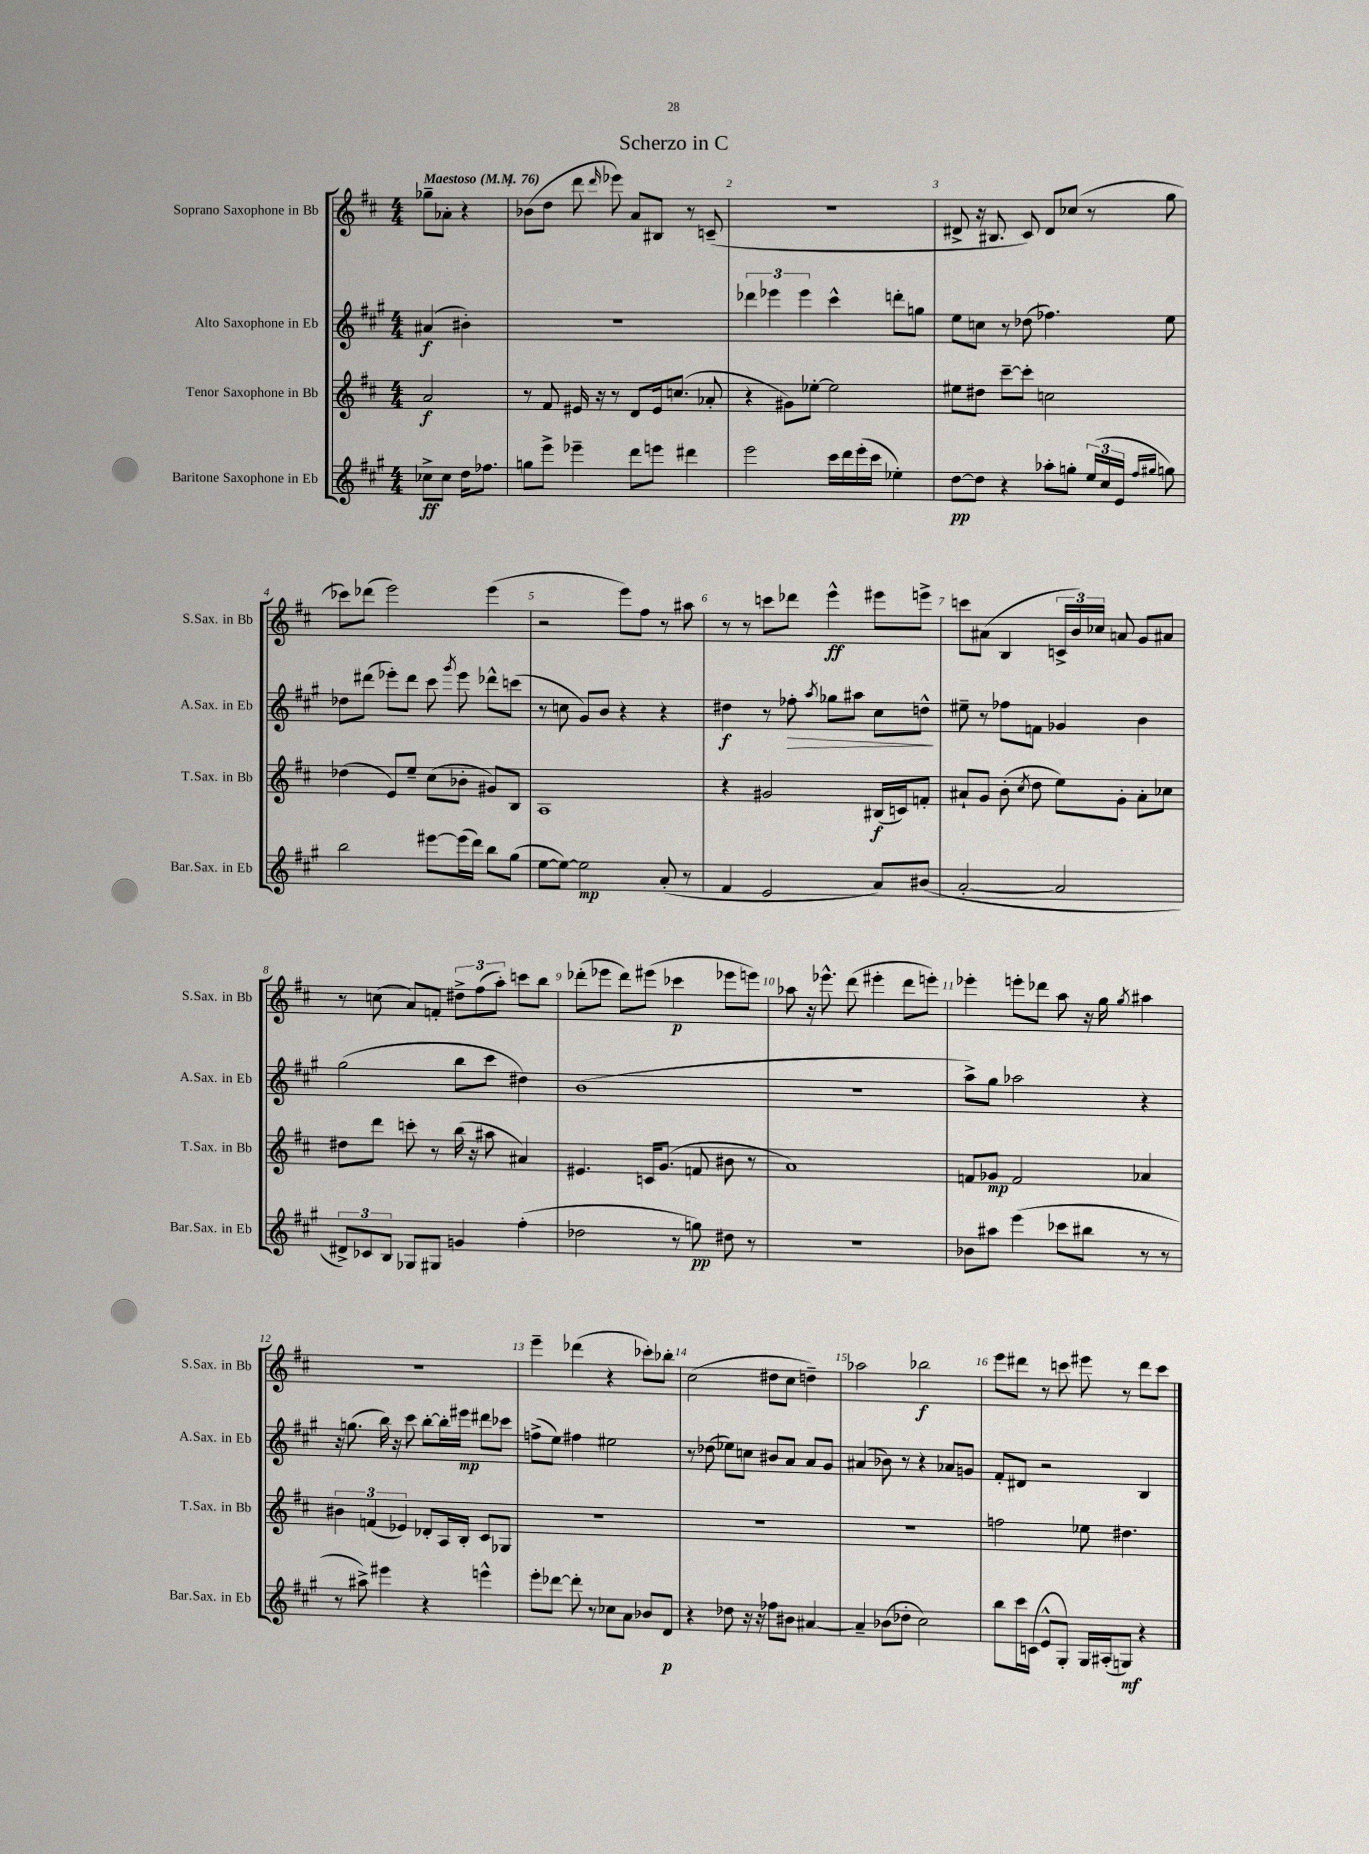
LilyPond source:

\header { title = "Scherzo in C" }
<<
\new StaffGroup <<
\new Staff = "s0" \with { instrumentName = "Soprano Saxophone in Bb" shortInstrumentName = "S.Sax. in Bb" } {
    \clef treble \key d \major \numericTimeSignature \time 4/4 \partial 2 \tempo "Maestoso" 4 = 76
    \autoBeamOff ges''8[-- aes'8]-. r4 |
    bes'8[( d''8] d'''8 \grace { d'''16 } ees'''8) a'8[ bis8] r8 c'8--( |
    R1 |
    dis'8-> r16 bis8. cis'8) dis'8[ ces''8]( r8 g''8 |
    ces'''8[) des'''8]( e'''2) e'''4( |
    r2 e'''8[) fis''8] r8 ais''8 |
    r8 r8 c'''8[ des'''8] e'''4-^\ff eis'''8[ e'''8]-> |
    c'''8[ ais'8]( b4 \tuplet 3/2 { c'16[-> b'16) ces''16] } a'8 g'8[ ais'8] |
    r8 c''8( a'8[) f'8]-. \tuplet 3/2 { dis''8[-> fis''8( a''8]-.) } c'''8[ b''8] |
    des'''8[-.( ees'''8] des'''8[) eis'''8]( ces'''4\p ees'''8[ e'''8]) |
    aes''8 r16 ees'''8.-^ d'''8( eis'''4-. d'''8[ e'''8]-.) |
    ees'''4-. e'''8[-. des'''8] a''8 r16 g''16 \acciaccatura { g''8 } ais''4 |
    R1 |
    e'''4-- des'''4( r4 ces'''8[-.) bes''8]-. |
    cis''2( dis''8[ cis''8] d''4--) |
    aes''2 bes''2\f |
    e'''8[ dis'''8] r8 c'''8 eis'''8 r8 dis'''8[ c'''8] \bar "|." |
}
\new Staff = "s1" \with { instrumentName = "Alto Saxophone in Eb" shortInstrumentName = "A.Sax. in Eb" } {
    \clef treble \key a \major \numericTimeSignature \time 4/4 \partial 2
    \autoBeamOff ais'4\f( bis'4-.) |
    r1 |
    \tuplet 3/2 { des'''4 ees'''4 ees'''4 } cis'''4-^ d'''8[-. g''8] |
    e''8[ c''8] r8 des''8( fes''4.) e''8 |
    des''8[ dis'''8]( ees'''8[-.) dis'''8] cis'''8 \acciaccatura { gis'''8 } ees'''8 des'''8[-^ c'''8]( |
    r8 c''8 gis'8[) b'8] r4 r4 |
    dis''4\f r8 fes''8-.\> \acciaccatura { a''8 } ges''8[ ais''8] cis''8[ d''8]-^\! |
    eis''8-- r8 fes''8[ f'8] ges'4 b'4 |
    gis''2( b''8[ cis'''8] dis''4) |
    b'1( |
    R1 |
    a''8[->) gis''8] aes''2 r4 |
    r16 g''8.( b''16) r16 cis'''8 b''8[~-. b''16-. eis'''16]\mp dis'''8[ ces'''8] |
    f''8[->( e''8]) fis''4 eis''2 |
    r8 des''8( ees''8[) c''8] bis'8[ a'8] a'8[ gis'8] |
    ais'4( bes'8) r8 r4 aes'8[ g'8] |
    fis'8[-. dis'8] r2 b4 \bar "|." |
}
\new Staff = "s2" \with { instrumentName = "Tenor Saxophone in Bb" shortInstrumentName = "T.Sax. in Bb" } {
    \clef treble \key d \major \numericTimeSignature \time 4/4 \partial 2
    \autoBeamOff a'2\f |
    r8 fis'8 eis'16 r16 r8 d'8[ eis'16 c''8.]( aes'8-. |
    r4 gis'8[) ees''8]~-. ees''2 |
    eis''8[ dis''8] cis'''8[~-- cis'''8]-. c''2 |
    des''4( e'8[) e''8]-- cis''8[( bes'8]-. gis'8[) b8] |
    a1 |
    r4 gis'2 bis16[\f( c'16) f'8]-. |
    ais'8[-! g'8] b'8-.( \acciaccatura { cis''8 } d''8 e''8[) g'8]-. ais'8[-. ces''8] |
    dis''8[ d'''8] c'''8-. r8 b''16( r16 ais''8 ais'4) |
    eis'4. c'16[ g'8.]( f'8 bis'8 r8 |
    a'1) |
    f'8[ ges'8]\mp f'2 aes'4 |
    \tuplet 3/2 { bis'4 f'4( ees'4) } des'8[-. a16 b16]-. cis'8[ ges8] |
    R1 |
    R1 |
    R1 |
    f''2 ees''8 dis''4. \bar "|." |
}
\new Staff = "s3" \with { instrumentName = "Baritone Saxophone in Eb" shortInstrumentName = "Bar.Sax. in Eb" } {
    \clef treble \key a \major \numericTimeSignature \time 4/4 \partial 2
    \autoBeamOff ces''8[->\ff ces''8] d''16[ fes''8.] |
    g''8[ e'''8]-> ees'''4-- d'''8[ e'''8] dis'''4 |
    e'''2 cis'''16[ d'''16 e'''16-.( cis'''16] ees''4-.) |
    d''8[~\pp d''8] r4 aes''8[-. g''8]-. \tuplet 3/2 { e''16[( cis''16 e'16] } \grace { fis''16[ gis''16] } g''8) |
    b''2 eis'''8[~ eis'''16( d'''16]) b''8[ gis''8]( |
    e''8[~ e''8]~) e''2\mp a'8-.( r8 |
    fis'4 e'2 a'8[) bis'8]( |
    a'2~-. a'2 |
    \tuplet 3/2 { dis'8[->) ces'8 b8] } ges8[ gis8] g'4 fis''4-.( |
    des''2 r8 g''8\pp) dis''8 r8 |
    R1 |
    bes'8[ ais''8] e'''4( ces'''8[ bis''8] r8 r8 |
    r8 ais''8->) eis'''4 r4 e'''4-^ |
    e'''8[-. des'''8]~ des'''8-. r8 ces''8[ a'8] bes'8[ d'8]\p |
    r4 des''8 r16 r16 fes''8[ bis'8] ais'4~ |
    ais'4-- bes'8[( des''8]-. cis''2) |
    b''8[ cis'''16 c'16]( e'8[-^ gis8]-.) gis16[ ais16-.( g8]\mf) r4 \bar "|." |
}
>>
>>
\layout { \context { \Score \override BarNumber.break-visibility = ##(#f #t #t) barNumberVisibility = #all-bar-numbers-visible } }
